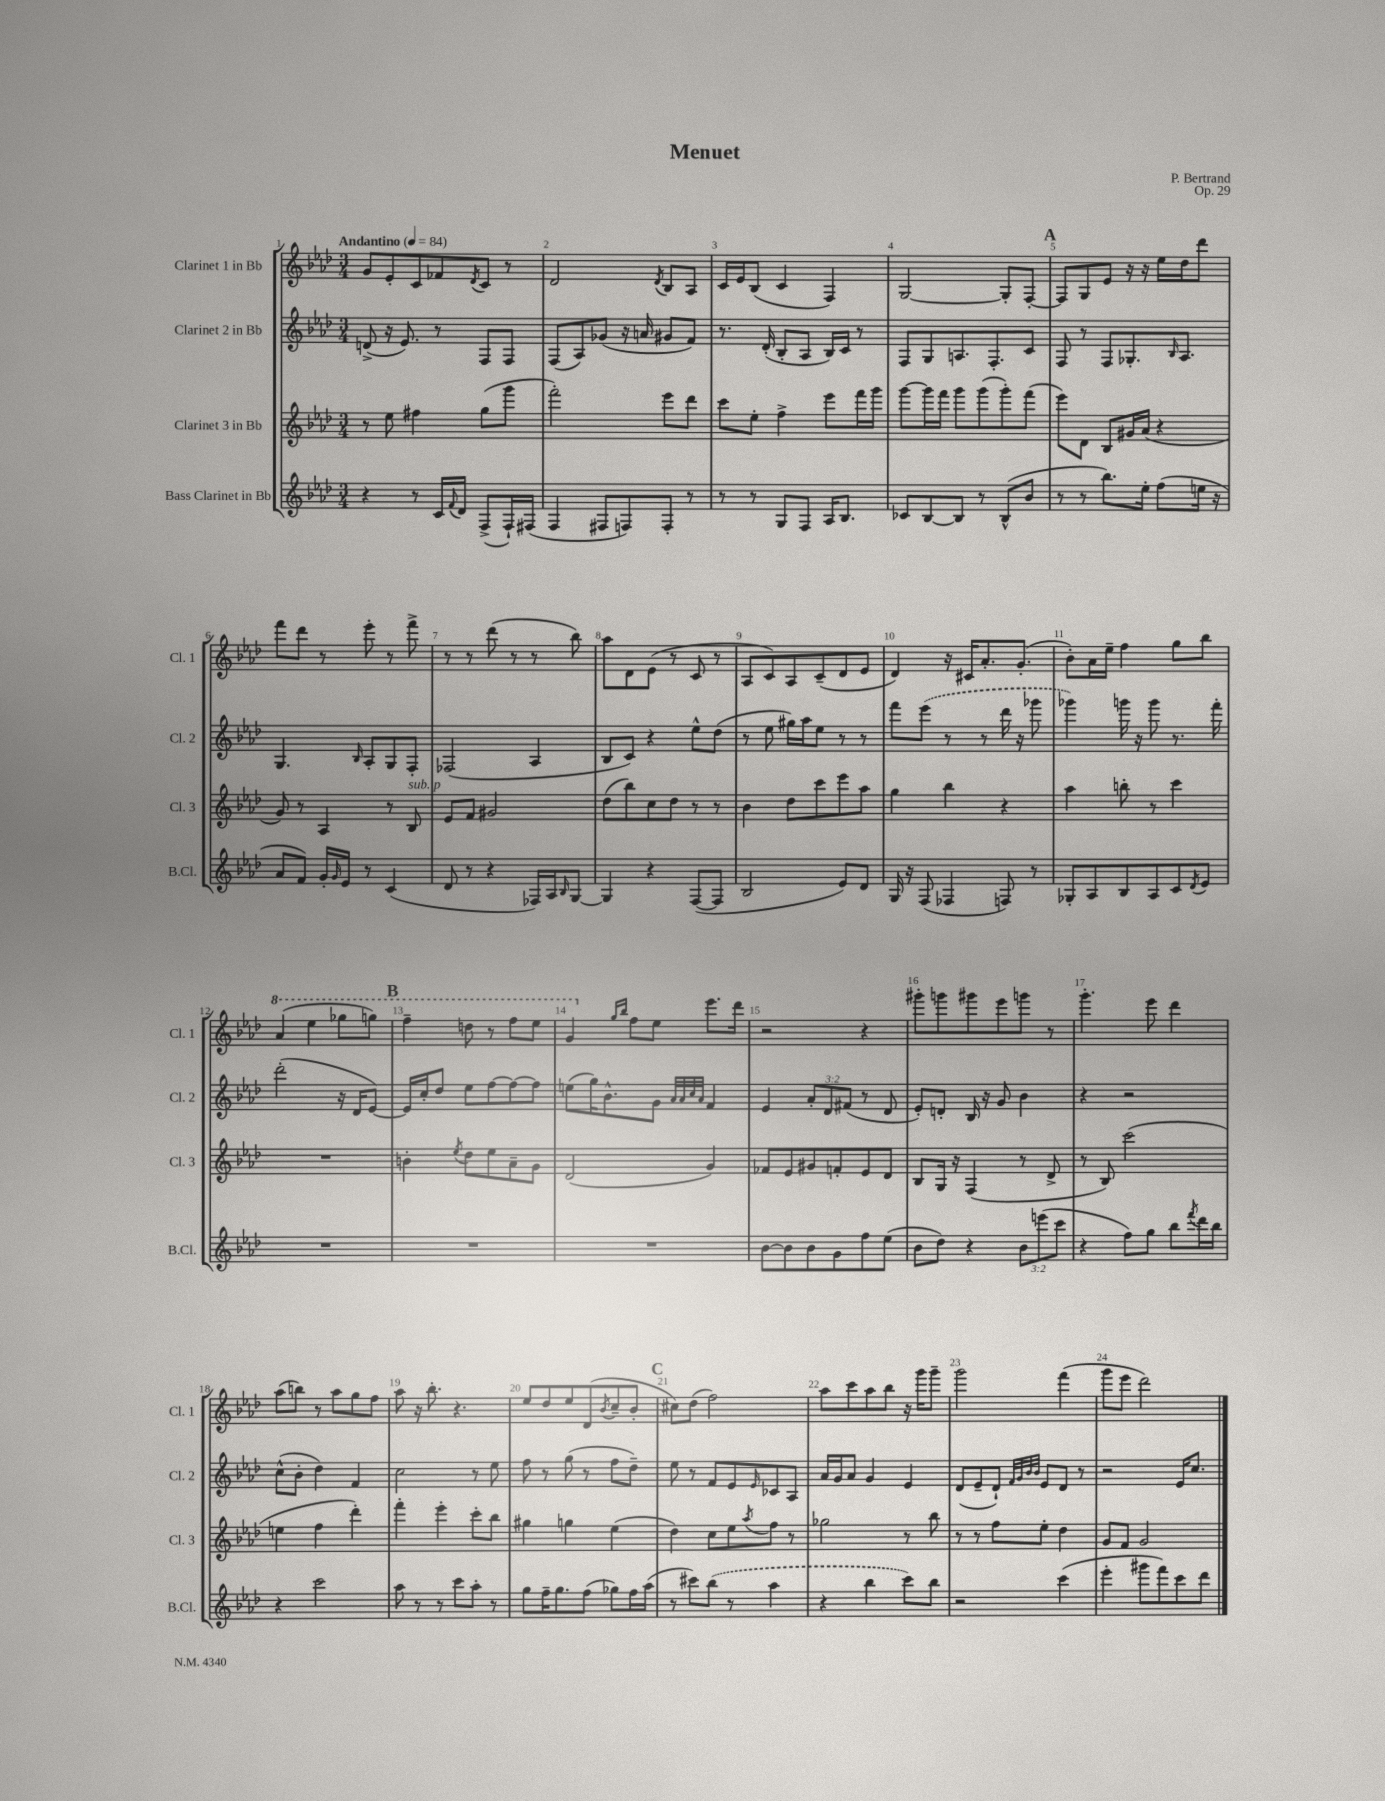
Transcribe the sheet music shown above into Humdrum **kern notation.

**kern	**kern	**kern	**kern
*part4	*part3	*part2	*part1
*staff4	*staff3	*staff2	*staff1
*I"Bass Clarinet in Bb	*I"Clarinet 3 in Bb	*I"Clarinet 2 in Bb	*I"Clarinet 1 in Bb
*I'B.Cl.	*I'Cl. 3	*I'Cl. 2	*I'Cl. 1
*clefG2	*clefG2	*clefG2	*clefG2
*k[b-e-a-d-]	*k[b-e-a-d-]	*k[b-e-a-d-]	*k[b-e-a-d-]
*M3/4	*M3/4	*M3/4	*M3/4
*MM84	*MM84	*MM84	*MM84
=1	=1	=1	=1
!	!	!	!LO:TX:a:B:t=Andantino
4r	8r	(8dn^/	8g/L
.	8ee-\	16r	8e-'/
.	.	8.e-/)	.
8r	4ff#X\	.	8c/
16c/LL	.	8r	8f-X/
8qqf/	.	.	.
16d-/JJ	.	.	.
.	.	.	8qd-/
(8F^/L	(8gg\L	8F/L	8c/J
16F`/L)	8ggg\J	8F/J	8r
(16F#X/JJ	.	.	.
=2	=2	=2	=2
4F/	2fff'\)	(8F/L	2d-/
.	.	8A-/)	.
8F#X/L	.	(8g-X/J	.
8Fn/)	.	16r	.
.	.	16an/	.
.	.	.	8qd-/
8F'/J	8eee-\L	8g#X/L	8B-/L
8r	8ddd-\J	8f/J)	8A-/J
=3	=3	=3	=3
8r	8ccc\L	8.r	16c/LL
.	.	.	16e-/J
8r	8ee-'\J	.	(8B-/J
.	.	(16d-'/	.
8G/L	4ff^\	8B-'/L	4c/
8F/J	.	8A-/J	.
16A-/KL	8eee-\L	16B-/LL)	4F/)
8.B-/J	.	16c/JJ	.
.	16fff\L	8r	.
.	16ggg\JJ	.	.
=4	=4	=4	=4
8c-X/L	[8ggg\L	8F/L	[2G/
[8B-/	16ggg\L]	8G/	.
.	16fff\JJ	.	.
8B-/J]	8ggg\L	8.An/	.
8r	(8ggg\	.	.
.	.	8.F'/	.
(8B-^^/L	8ggg'\)	.	8G'/L]
8b-/J	(8fff\J	8c/J	[8F'/J
!!LO:REH:place=s1:t=A
=5	=5	=5	=5
8r	8eee-\L)	8F/	8F/L]
8r	8d-\J	8r	8G/
8.bb-\L)	8B-/L	8F/L	8e-/J
.	16g#X/L	8.G-X'/	16r
16ee-'\Jk	(16a-/JJ	.	16r
(8ff\L	4r	.	16ee-\LL
.	.	16qqB-/	.
.	.	8.A-/J	16dd-\J
16een\Jk	.	.	8ddd-\J
16r	.	.	.
!!LO:LB:g=z
=6	=6	=6	=6
8a-/L	8g/)	4.G/	8fff\L
8f/J)	8r	.	8ddd-\J
16g'/LL	4A-/	.	8r
16qqg/	.	.	.
16e-/JJ	.	.	.
.	.	16qqB-/	.
8r	.	8A-'/L	8eee-'\
(4c/	8r	8G/	8r
!	!LO:TX:a:i:t=sub. p	!	!
.	8B-/	8F'/J	8fff^\
=7	=7	=7	=7
8d-/	8e-/L	(2F-X/	8r
8r	8f/J	.	8r
4r	2g#X/	.	(8ddd-\
.	.	.	8r
16F-X/LL)	.	4A-/	8r
16A-/J	.	.	.
16qqB-/	.	.	.
[8G/J	.	.	8bb-\)
=8	=8	=8	=8
4G/]	(8dd-\L	8B-/L	8aa-\L
.	8bb-\)	8c/J)	8d-\
4r	8cc\	4r	(8e-\J
.	8dd-\J	.	8r
([8F/L	8r	8ee-^^\L	8c/
8F/J]	8r	(8dd-\J	8r
=9	=9	=9	=9
2B-/	4b-\	8r	8A-/L
.	.	8ee-\	8c/)
.	8dd-\L	16gg#X\LL)	8A-/
.	.	16aa-\J	.
.	8ccc\	8ee-\J	(8c~/
8e-/L)	8eee-\	8r	8d-/
8d-/J	8aa-\J	8r	8e-/J
=10	=10	=10	=10
16G/	4gg\	8fff\L	4d-/)
16r	.	.	.
(8F/	.	(8eee-\J	.
4F-X/	4bb-\	8r	16r
.	.	.	16c#X/KL
.	.	8r	8.a-'/
8Fn/)	4r	16ddd-\	.
.	.	16r	(8.g'/J
8r	.	8ggg-X\	.
=11	=11	=11	=11
8G-X'/L	4aa-\	4ggg-X\)	8b-'\L)
8A-/	.	.	16a-\L
.	.	.	16ee-~\JJ
8B-/	8bbn'\	16gggn\	4ff\
.	.	16r	.
8A-/	8r	8ggg\	.
8c/	4ccc\	8.r	8gg\L
8qd-/	.	.	.
8e-/J	.	.	8bb-\J
.	.	16fff'\	.
!!LO:LB:g=z
=12	=12	=12	=12
*	*	*	*8va
2.r	2.r	(2ddd-'\	(4aa-/
.	.	.	4eee-\
.	.	16r	8ggg-X\L
.	.	16d-/KL	.
.	.	[8e-/J)	8gggn\J)
!!LO:REH:place=s1:t=B
=13	=13	=13	=13
2.r	4bn'\	16e-/LL]	4fff~\
.	.	16cc'/J	.
.	.	8dd-/J	.
.	8qee-/	.	.
.	8dd-\L	8ee-\L	8dddn\
.	8ee-\	[8ff\	8r
.	8a-~\	8ff\_	8fff\L
.	8g\J	8ff\J]	8eee-\J
=14	=14	=14	=14
2.r	(2d-/	(8een\L	4gg/
.	.	16gg\K)	.
.	.	8.b-^^\	.
*	*	*	*X8va
.	.	.	16qqgg/LL
.	.	.	16qqbb-/JJ
.	.	.	8ff\L
.	.	8g\J	8ee-\J
.	.	32qqa-/LLL	.
.	.	32qqa-/	.
.	.	32qqcc/	.
.	.	32qqa-/JJJ	.
.	4g/)	4f/	8.eee-\L
.	.	.	16ddd-\Jk
=15	=15	=15	=15
[8b-\L	8f-X/L	4e-/	2r
8b-\]	8e-/	.	.
8b-\	8g#X/	12a-'/L	.
.	.	12d-/	.
8g\	8fn'/	.	.
.	.	(12f#X/J	.
8ff\	8e-/	8r	4r
(8ee-\J	8d-/J	8d-/	.
=16	=16	=16	=16
8b-\L	8B-/L	8e-'/L)	8ggg#X'\L
8dd-\J)	16G/Jk	8dn'/J	8gggn\
.	16r	.	.
4r	(4F/	16B-/	8ggg#X\
.	.	16r	.
.	.	8g/	8eee-\
12b-\L	8r	4b-\	8gggn\J
(12eeen\	.	.	.
.	8d-^/	.	8r
12ccc\J	.	.	.
=17	=17	=17	=17
4r	8r	4r	4.ggg'\
.	8B-/)	.	.
8ff\L)	(2ccc\	2r	.
8gg\J	.	.	8eee-\
8bb-\L	.	.	4ddd-\
8qfff/	.	.	.
16ddd-\L	.	.	.
16bb-\JJ	.	.	.
!!LO:LB:g=z
=18	=18	=18	=18
4r	4een\	(8cc^^\L	(8aa-\L
.	.	8b-'\J	8bbn\J)
2ccc\	4ff\	4dd-\)	8r
.	.	.	8aa-\L
.	4ddd-'\)	4f/	8gg\
.	.	.	8ff\J
=19	=19	=19	=19
8aa-\	4fff'\	2cc\	8aa-\
8r	.	.	16r
.	.	.	8.bb-'\
8r	4eee-'\	.	.
8ccc\L	.	.	4.r
8aa-'\J	8ccc'\L	8r	.
8r	8bb-\J	8ee-\	.
=20	=20	=20	=20
8gg\L	4gg#X\	8ff\	8ee-/L
16ff~\K	.	8r	8dd-/
8.gg\	.	.	.
.	4ggn\	(8gg\	8ee-/
(8ff\J	.	8r	(8d-/
.	.	.	8qb-/
8gg-X\L)	(4ee-\	8ff\L	8cc~/
16ff\L	.	8dd-~\J)	8b-'/J
(16aa-\JJ	.	.	.
!!LO:REH:place=s1:t=C
=21	=21	=21	=21
8r	4dd-\)	8ee-\	8cc#X\L)
8ccc#X\L)	.	8r	(8dd-\J
(8bb-\J	8cc\L	8f/L	2ff\)
8r	8ee-\	8e-/	.
.	8qaa-/	16qqe-/	.
4aa-\	8ff\J	8c-X/	.
.	8r	8A-/J	.
=22	=22	=22	=22
4r	2gg-X\	16a-/LL	8aa-\L
.	.	16g/J	.
.	.	8a-/J	8ccc\
4bb-\	.	4g/	8aa-\
.	.	.	8bb-\J
8ccc\L)	8r	4e-/	16r
.	.	.	16ggg\KL
8bb-\J	8bb-\	.	8ggg~\J
=23	=23	=23	=23
2r	8r	(8d-/L	2ggg\
.	8r	8e-~/	.
.	8ff\L	8d-`/J)	.
.	.	32qqf/LLL	.
.	.	32qqg/	.
.	.	32qqb-/	.
.	.	32qqb-/JJJ	.
.	8ee-'\J	8e-/L	.
(4ccc\	4dd-\	8d-/J	(4fff\
.	.	8r	.
=24	=24	=24	=24
4eee-'\	8g/L	2r	8ggg\L
.	8f/J	.	8eee-\J
8ggg#X\L	2g/	.	2ddd-\)
8fff\)	.	.	.
8ccc\	.	16e-/KL	.
.	.	8.cc/J	.
8ddd-\J	.	.	.
==	==	==	==
*-	*-	*-	*-
